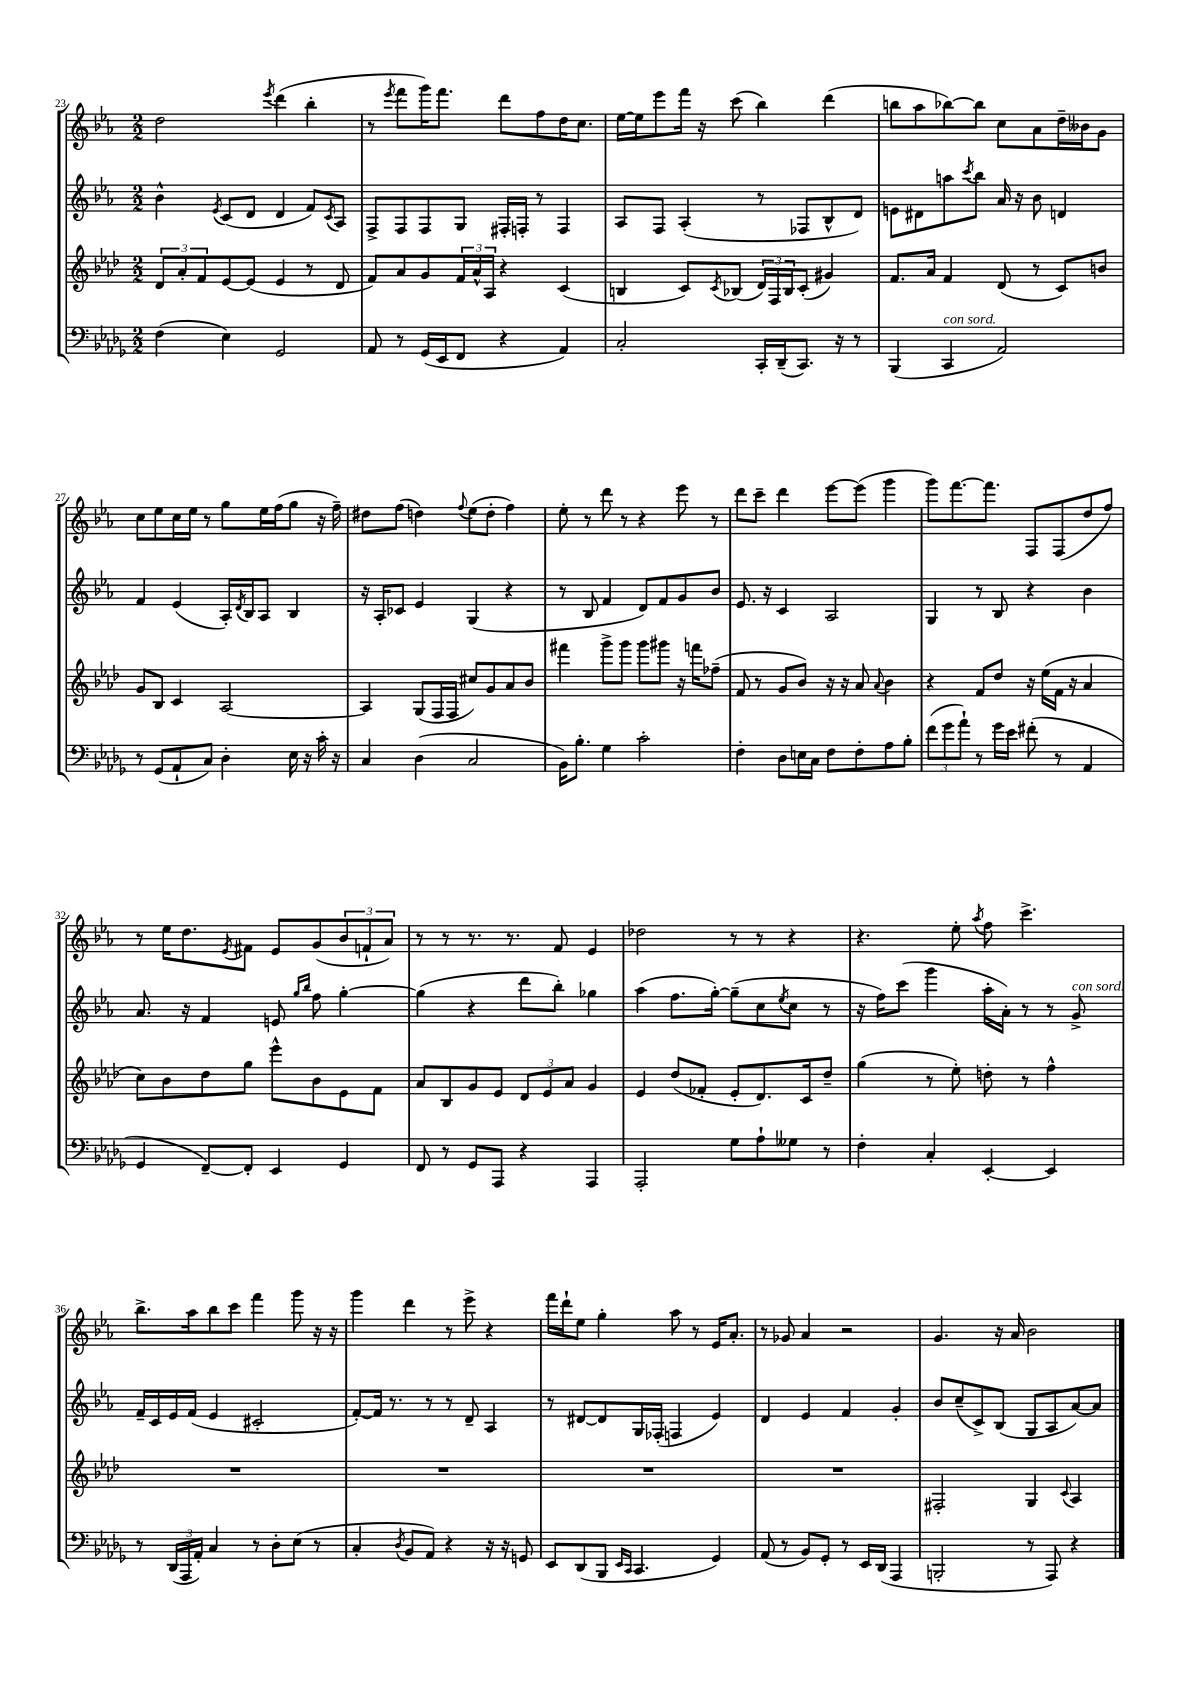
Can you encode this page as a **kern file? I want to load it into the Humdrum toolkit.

**kern	**kern	**kern	**kern
*part4	*part3	*part2	*part1
*staff4	*staff3	*staff2	*staff1
*clefF4	*clefG2	*clefG2	*clefG2
*k[b-e-a-d-g-]	*k[b-e-a-d-]	*k[b-e-a-]	*k[b-e-a-]
*M2/2	*M2/2	*M2/2	*M2/2
=23	=23	=23	=23
(4F\	12d-/L	4b-^^\	2dd\
.	12a-'/	.	.
.	12f/	.	.
.	.	8qe-/	.
4E-\)	[8e-/	(8c/L	.
.	(8e-/J]	8d/J	.
.	.	.	8qeee-/
2GG-/	4e-/	4d/	(4ddd\
.	8r	8f/L)	4bb-'\
.	.	8qc/	.
.	8d-/	8A-/J	.
=24	=24	=24	=24
8AA-/	8f/L)	8F^/L	8r
.	.	.	8qeee-/
8r	8a-/	8F/	8fff\L
(16GG-/LL	8g/	8F/	16ggg\K)
16EE-/J	.	.	8.fff\J
8FF/J	24f/L	8G/J	.
.	24a-^^/	.	.
.	24A-/JJ	.	.
4r	4r	16F#X'/LL	8ddd\L
.	.	16Fn'/JJ	.
.	.	8r	8ff\
4AA-/)	(4c/	4F/	16dd\K
.	.	.	8.cc\J
=25	=25	=25	=25
2C'/	4Bn/	8A-/L	[16ee-\LL
.	.	.	16ee-\J]
.	.	8F/J	8eee-\
.	8c/L)	(4A-'/	16fff\Jk
.	.	.	16r
.	8qc/	.	.
.	(8B-X/J	.	(8ccc\
16CC'/LL	24d-/LL)	8r	4bb-\)
.	24F/	.	.
(16DD-~/J	.	.	.
.	24B-/J	.	.
8.CC/J)	(8c'/J	8F-X/L	.
.	4g#X/)	8B-^^/	(4ddd\
16r	.	.	.
8r	.	8d/J)	.
=26	=26	=26	=26
(4BBB-/	8.f/L	8en\L	8bbn\L
.	.	8d#X\	8aa-\
.	16a-/Jk	.	.
!LO:TX:a:i:t=con sord.	!	!	!
4CC/	4f/	8aan\	[8bb-X\)
.	.	8qccc/	.
.	.	8bb-\J	8bb-\J]
2AA-/)	(8d-/	16a-/	8cc\L
.	.	16r	.
.	8r	8b-\	8a-\
.	8c/L)	4dn/	16dd~\L
.	.	.	16b--X\J
.	8bn/J	.	8g\J
!!LO:LB:g=z
=27	=27	=27	=27
8r	8g/L	4f/	8cc\L
(8GG-/L	8B-/J	.	8ee-\
8AA-`/	4c/	(4e-/	16cc\L
.	.	.	16ee-\JJ
8C/J)	.	.	8r
4D-'\	[2A-/	16A-'/LL)	8gg\L
.	.	8qd/	.
.	.	16B-/J	.
.	.	8A-/J	16ee-\L
.	.	.	(16ff\J
16E-\	.	4B-/	8gg\J
16r	.	.	.
16c'\	.	.	16r
16r	.	.	16ff~\)
=28	=28	=28	=28
4C/	4A-/]	16r	8dd#X\L
.	.	16A-'/KL	.
.	.	8c-X/J	(8ff\J
(4D-\	(8G/L	4e-/	4ddn\)
.	16F/L	.	.
.	16F/JJ	.	.
.	.	.	8qqff/
2C/	8cc#X/L)	(4G/	(8ee-\L
.	8g/	.	8dd'\J
.	8a-/	4r	4ff\)
.	8b-/J	.	.
=29	=29	=29	=29
16BB-\KL)	4fff#X\	8r	8ee-'\
8.B-'\J	.	.	.
.	.	8B-/	8r
4G-\	8ggg^\L	4f/	8ddd\
.	8ggg\J	.	8r
2c'\	8ggg\L	8d/L)	4r
.	8ggg#X\J	8f/	.
.	16r	8g/	8eee-\
.	16fffn\KL	.	.
.	(8ff-X~\J	8b-/J	8r
=30	=30	=30	=30
4F'\	8f/	8.e-/	8ddd\L
.	8r	.	8ccc~\J
.	.	16r	.
8D-\L	8g/L	4c/	4ddd\
16En\L	8b-/J)	.	.
16C\JJ	.	.	.
8F\L	16r	2A-/	[8eee-\L
.	16r	.	.
8F'\	8a-/	.	(8eee-\J]
.	8qqa-/	.	.
8A-\	4b-\	.	4ggg\
8B-'\J	.	.	.
=31	=31	=31	=31
(12f\L	4r	4G/	8ggg\L)
12g-\	.	.	.
.	.	.	[8.fff\
12a-`\J)	.	.	.
8r	8f/L	8r	.
.	.	.	8.fff\J]
16g-\LL	8dd-/J	8B-/	.
16e-\JJ	.	.	.
(8f#X'\	16r	4r	8F/L
.	(16ee-\LL	.	.
8r	16f\JJ	.	(8F/
.	16r	.	.
4AA-/	4a-/	4b-\	8dd/
.	.	.	8ff/J)
!!LO:LB:g=z
=32	=32	=32	=32
4GG-/	8cc\L)	8.a-/	8r
.	8b-\	.	16ee-\KL
.	.	16r	8.dd\
[8FF~/L)	8dd-\	4f/	.
.	.	.	8qe-/
8FF'/J]	8gg\J	.	8f#X\J
4EE-/	8eee-^^\L	8en/	8e-/L
.	.	16qqgg/LL	.
.	.	16qqbb-/JJ	.
.	8b-\	8ff\	(8g/
4GG-/	8e-\	[4gg'\	12b-/
.	.	.	12fn`/
.	8f\J	.	.
.	.	.	12a-/J)
=33	=33	=33	=33
8FF/	8a-/L	(4gg\]	8r
8r	8B-/	.	8r
8GG-/L	8g/	4r	8.r
8AAA-/J	8e-/J	.	.
.	.	.	8.r
4r	12d-/L	8ddd\L	.
.	12e-/	.	.
.	.	8bb-'\J)	8f/
.	12a-/J	.	.
4AAA-/	4g/	4gg-X\	4e-/
=34	=34	=34	=34
2AAA-'/	4e-/	(4aa-\	2dd-X\
.	(8dd-/L	8.ff\L	.
.	8f-X'/J	.	.
.	.	[16gg'\Jk)	.
8G-\L	8e-'/L	(8gg~\L]	8r
8A-`\	8.d-/)	8cc\	8r
.	.	8qee-/	.
8G--X\J	.	8cc\J	4r
.	16c/k	.	.
8r	8dd-~/J	8r	.
=35	=35	=35	=35
4F'\	(4gg\	16r	4.r
.	.	16ff\KL)	.
.	.	(8ccc\J	.
4C'/	8r	4ggg\	.
.	8ee-'\)	.	8ee-'\
.	.	.	8qaa-/
[4EE-'/	8ddn'\	16aa-'\LL	8ff\
.	.	16a-'\JJ)	.
.	8r	8r	4.ccc^\
4EE-/]	4ff^^\	8r	.
!	!	!LO:TX:a:i:t=con sord.	!
.	.	8g^/	.
!!LO:LB:g=z
=36	=36	=36	=36
8r	1r	16f~/LL	8.bb-^\L
.	.	16c/	.
(24DD-/LL	.	16e-/	.
24AAA-/	.	.	.
.	.	(16f/JJ	16aa-\k
24AA-'/JJ)	.	.	.
4C/	.	4e-/	8bb-\
.	.	.	8ccc\J
8r	.	2c#X'/	4fff\
8D-'\L	.	.	.
(8E-\J	.	.	8ggg\
8r	.	.	16r
.	.	.	16r
=37	=37	=37	=37
4C'/	1r	[8f'/L)	4ggg\
.	.	16f/Jk]	.
.	.	8.r	.
8qD-/	.	.	.
8BB-/L	.	.	4ddd\
8AA-/J)	.	8r	.
4r	.	8r	8r
.	.	8d~/	8eee-^\
16r	.	4A-/	4r
16r	.	.	.
8GGn/	.	.	.
=38	=38	=38	=38
8EE-/L	1r	8r	16fff\LL
.	.	.	16ddd`\J
(8DD-/	.	[8d#X/L	8ee-\J
8BBB-/J	.	8d#/]	4gg'\
16qqEE-/LL	.	.	.
16qqCC/JJ	.	.	.
4.CC/	.	16G/L	.
.	.	(16F-X'/JJ	.
.	.	4Fn/	8aa-\
.	.	.	8r
4GG-/)	.	4e-/)	16e-/KL
.	.	.	8.a-'/J
=39	=39	=39	=39
(8AA-/	1r	4d/	8r
8r	.	.	8g-X/
8BB-/L)	.	4e-/	4a-/
8GG-'/J	.	.	.
8r	.	4f/	2r
16EE-/LL	.	.	.
(16DD-/JJ	.	.	.
4AAA-/	.	4g'/	.
=40	=40	=40	=40
2BBBn'/	2F#X'/	8b-/L	4.g/
.	.	(8cc~/	.
.	.	8c^/)	.
.	.	(8B-/J	16r
.	.	.	16a-/
8r	4G/	8G/L	2b-\
8AAA-/)	.	8A-/	.
.	8qqc/	.	.
4r	4A-/	[8a-/)	.
.	.	8a-/J]	.
==	==	==	==
*-	*-	*-	*-
